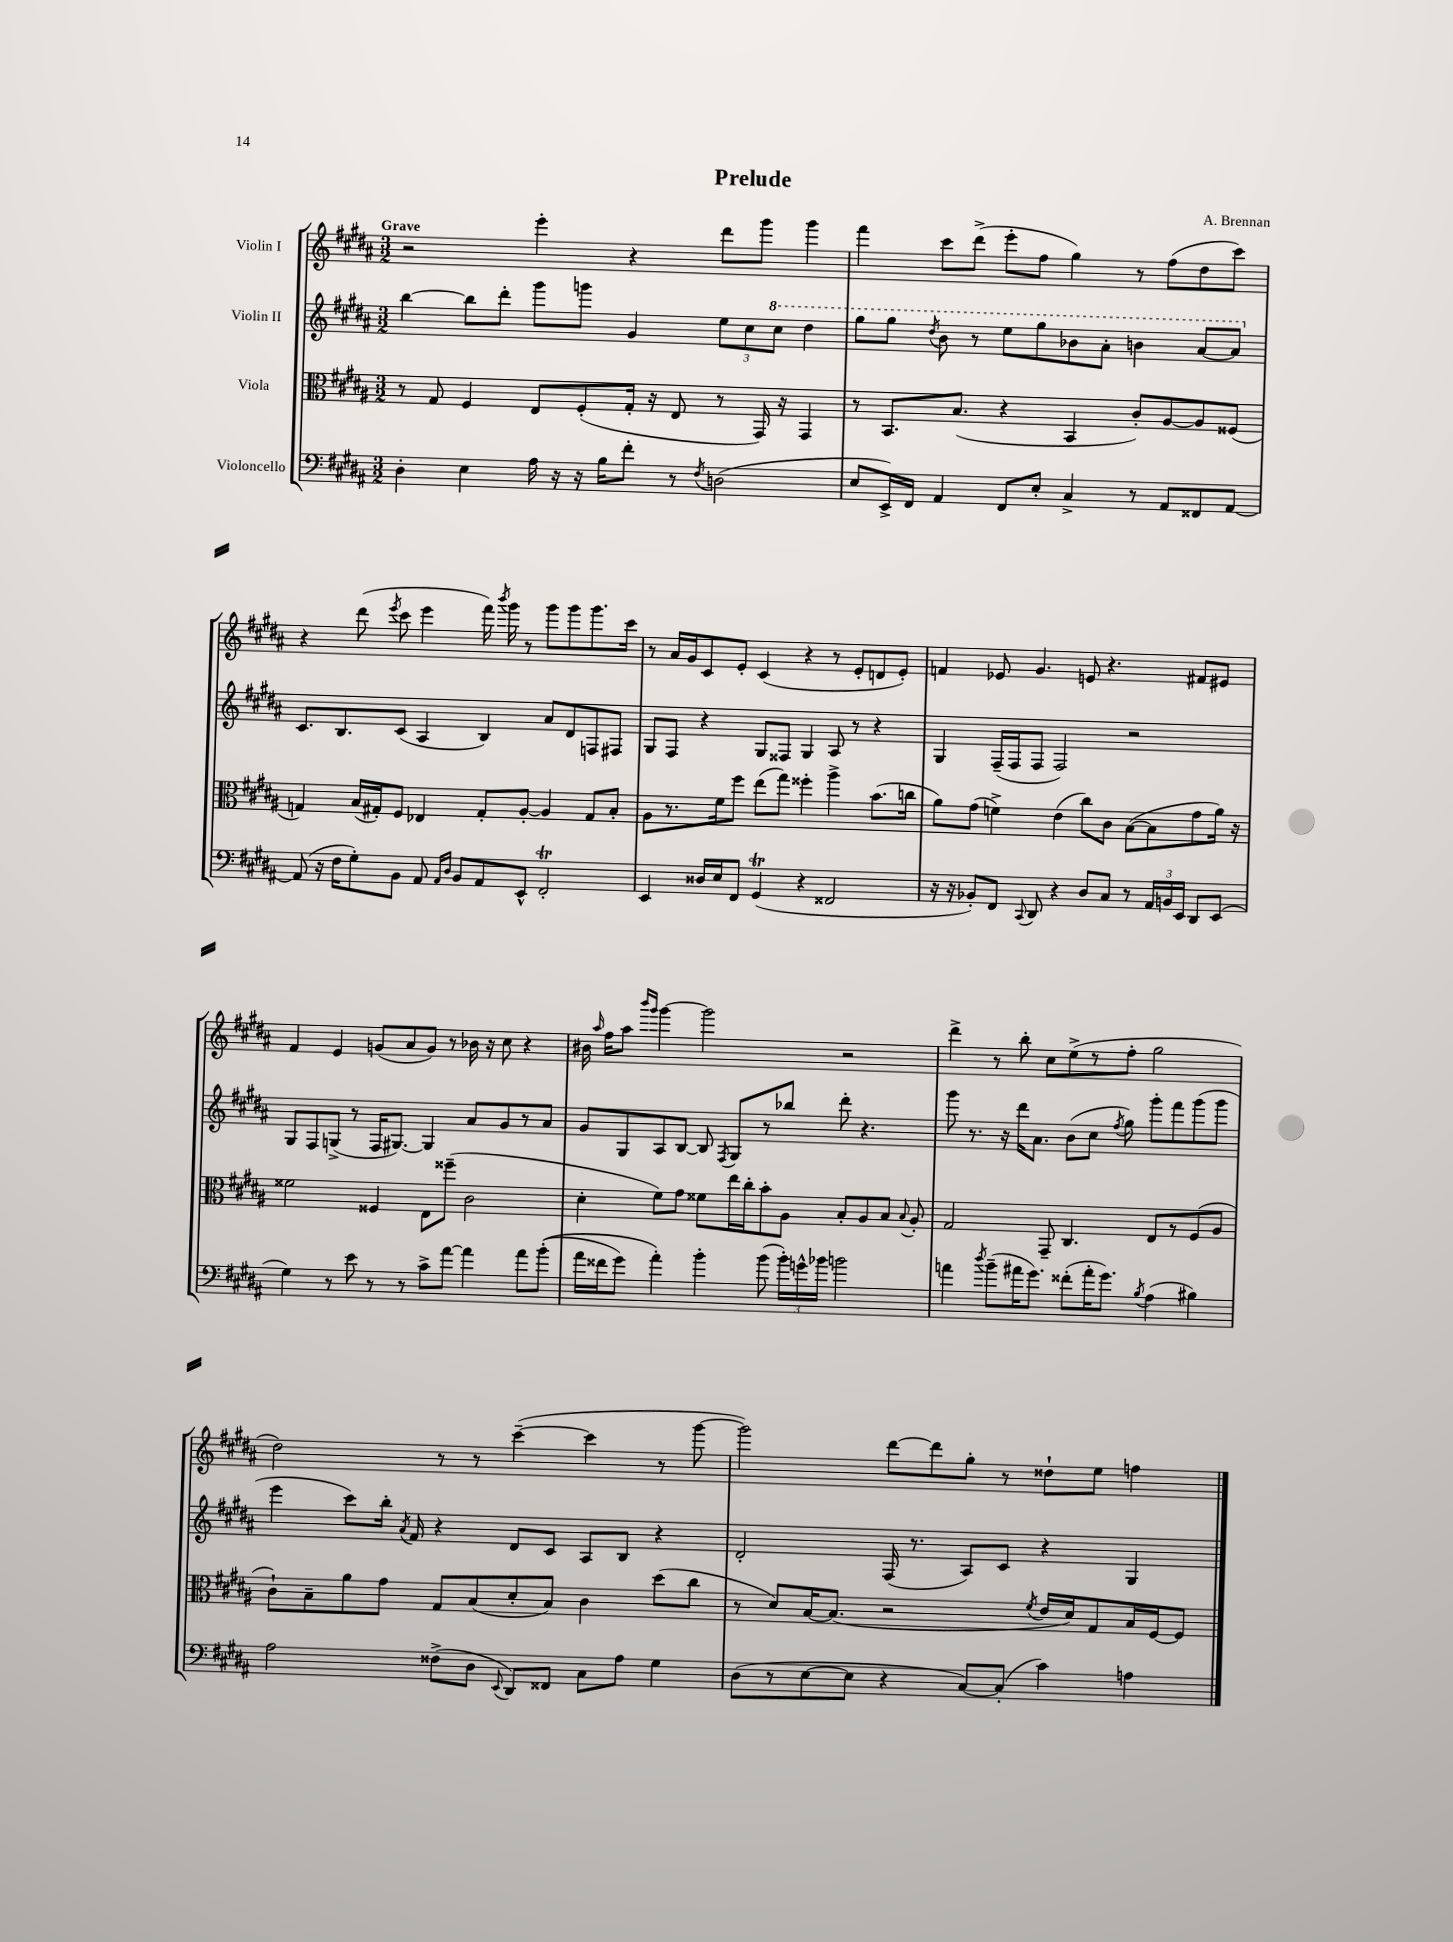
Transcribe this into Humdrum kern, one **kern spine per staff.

**kern	**kern	**kern	**kern
*staff4	*staff3	*staff2	*staff1
*clefF4	*clefC3	*clefG2	*clefG2
*k[f#c#g#d#a#]	*k[f#c#g#d#a#]	*k[f#c#g#d#a#]	*k[f#c#g#d#a#]
*M3/2	*M3/2	*M3/2	*M3/2
4D#'\	8r	[4bb\	2r
.	8G#/	.	.
4E\	4F#/	8bb\]L	.
.	.	8ddd#'\J	.
16A#\	8E/L	8ggg#\L	4eee'\
16r	.	.	.
16r	(8F#'/	8ggg\J	.
16B\LK	.	.	.
8f#'\J	16G#'/Jk	4g#/	4r
.	16r	.	.
8r	8E/	.	.
8qF#/	.	.	.
(2D\	8r	12ee\L	8ddd#\L
.	.	12cc#\	.
.	16GG#/)	.	8ggg#\J
.	.	12ccc#\J	.
.	16r	.	.
.	4GG#/	4ddd#\	4ggg#\
=	=	=	=
8E/L	8r	8ggg#\L	4fff#\
16EE^/L)	8.BB/L	8ggg#\J	.
16FF#/JJ	.	.	.
.	.	8qddd#/	.
4AA#/	.	8bb\	8ccc#\L
.	(8.B/J	.	.
.	.	8r	(8ddd#^\J
8FF#/L	4r	8eee\L	8eee'\L
8E'/J	.	8ggg#\	8ff#\J
4C#^/	4BB/	8bb-\	4gg#\)
.	.	8aa#'\J	.
8r	8c#'/L)	4bb\	8r
8AA#/L	[8A#/	.	(8ff#\L
8FF##/	8A#/]	[8aa#/L	8dd#\
[8AA#/J	(8F##/J	8aa#/]J	8ccc#\J)
=	=	=	=
(8AA#/]	4G/)	8.c#/L	4r
16r	.	.	.
16F#\LK	.	8.B/	.
8G#'\)	(16B/LL	.	(8ddd#\
.	16G#'/J)	.	.
.	.	.	8qeee/
8BB\J	8F#/J	(8c#/J	8ccc#\
8AA#/	4E-/	4A#/	4eee\
16qqAA#/LL	.	.	.
16qqD#/JJ	.	.	.
8BB/L	.	.	.
8AA#/	8G#'/L	4B/)	16fff#\)
.	.	.	8qbbb/
.	.	.	16ggg#\
8EE^^/J	[8A#'/J	.	8r
2FF#'/	4A#/]	8a#/L	8ggg#\L
.	.	8d#/	8ggg#\
.	8G#/L	8F/	8.ggg#\
.	8B'/J	8F#/J	.
.	.	.	16ccc#\Jk
=	=	=	=
4EE/	8A#\L	8G#/L	8r
.	8.r	8F#/J	16a#/LL
.	.	.	16g#/J
16D##/LL	.	4r	8c#/
16E/J	16f#\k	.	.
8FF#/J	8ff#\J	.	8e'/J
(4GG#/	(8ee\L	8G#/L	(4c#/
.	8gg#\J)	8F##/J	.
4r	4ff##'\	4G#/	4r
2FF##/	4aa#^\	8A#/	8r
.	.	8r	8e'/L
.	(8.b\L	4r	8d/
.	.	.	8e'/J)
.	16cc\Jk	.	.
=	=	=	=
16r	8a#\L)	4G#/	4f/
16r	.	.	.
8BB-'/L)	(8g#\J	.	.
8FF#/J	4f^\)	(16F#~/LL	8e-/
.	.	16F#/J	.
8qqCC#/	.	.	.
8DD#/	.	8F#/J	4.g#/
4r	(4e\	2F#/)	.
8D#/L	8cc#\L)	.	8e/
8C#/J	8c#\J	.	4.r
8r	([8B\L	2r	.
24AA#/LL	8B\]	.	.
24BB/	.	.	.
24EE/JJ	.	.	.
8DD#/L	8g#\	.	8f#/L
(8EE/J	16a#\Jk)	.	8e#/J
.	16r	.	.
=	=	=	=
4G#\)	2f##\	8G#/L	4f#/
.	.	8F#/	.
8r	.	(8G^/J	4e/
8e\	.	8r	.
8r	4F##/	16F#/LK	(8g/L
.	.	[8.G#/J)	.
8r	.	.	8a#/
8c#^\L	8E\L	4G#/]	8g/J)
[8a#\J	(8ff##~\J	.	8r
4a#\]	2c#\	8a#/L	16b-\
.	.	.	16r
.	.	8g#/	8cc#\
8a#\L	.	8r	4r
&((8b'\J	.	8a#/J	.
=	=	=	=
16a#\LL	4d#'\	8g#/L	16b#\
.	.	.	16qqaa#/
16f##\J	.	.	16ff#\LK
8g#\J)	.	8G#/	8aa#\J
.	.	.	16qqbbb/LL
.	.	.	16qqggg#/JJ
4a#'\&)	8f#\L)	8A#/	[4ggg#\
.	8g#\J	[8B/J	.
4b'\	8f##\L	8B/]	2ggg#\]
.	.	8qF#/	.
.	16ee\L	8G#/L	.
.	16cc#'\J	.	.
(8b\	8b'\	8r	.
24b'\LL)	8A#\J	8bb-/J	.
24g^^\	.	.	.
24b-\JJ	.	.	.
2b\	8B'/L	8ddd#'\	2r
.	8A#/	4.r	.
.	8B/J	.	.
.	8qqB/	.	.
.	8A#'/	.	.
=	=	=	=
4a\	2G#/	8ggg#\	4ddd#^\
.	.	8.r	.
8qdd#/	.	.	.
(8b~\L	.	.	8r
.	.	16r	.
16a#\K	.	16ddd#\LK	8bb'\
8.g#\J)	.	8.a#\J	.
.	8GG#~/	.	8cc#\L
(8f##'\L	4.C#/	(8b\L	(8ee^\
16a#'\K	.	8cc#\J	8r
8.g#\J)	.	.	.
.	.	8qff#/	.
.	.	8gg#\)	8ff#'\J
8qB/	.	.	.
(4A#\	8E/L	8ggg#'\L	2gg#\
.	8r	8fff#\	.
4B#\)	(8F#/	(8ggg#\	.
.	8A#/J	8ggg#\J	.
=	=	=	=
2A#\	8c#`\L)	4eee\	2dd#\)
.	8B~\	.	.
.	8a#\	8ccc#\L)	.
.	8g#\J	16bb'\Jk	.
.	.	8qa#/	.
.	.	16f#/	.
(8F##^\L	8G#/L	4r	8r
8D#\J	(8B/	.	8r
8qqEE/	.	.	.
8DD#/L)	8d#'/	8d#/L	([4ccc#~\
8FF##/J	8B/J)	8c#/J	.
8C#\L	4c#\	8A#/L	4ccc#\]
8A#\J	.	8B/J	.
4G#\	(8dd#\L	4r	8r
.	8cc#\J	.	[8ggg#\
=	=	=	=
(8D#\L	8r	2d#'/	2ggg#\])
8r	8d#/L)	.	.
[8E\	[16B/K	.	.
.	(8.B/]J	.	.
8E\]J	.	.	.
4r	2r	(16F#/	[8ddd#\L
.	.	8.r	.
.	.	.	8ddd#\]
[8C#/L)	.	8A#/L)	8gg#'\J
(8C#'/]J	.	8c#/J	8r
.	8qf#/	.	.
4c#\)	16e/LL	4r	8dd##`\L
.	16d#/J)	.	.
.	8G#/	.	8ee\J
4A\	16B/L	4G#/	4ff\
.	[16F#/J	.	.
.	8F#/]J	.	.
==	==	==	==
*-	*-	*-	*-
